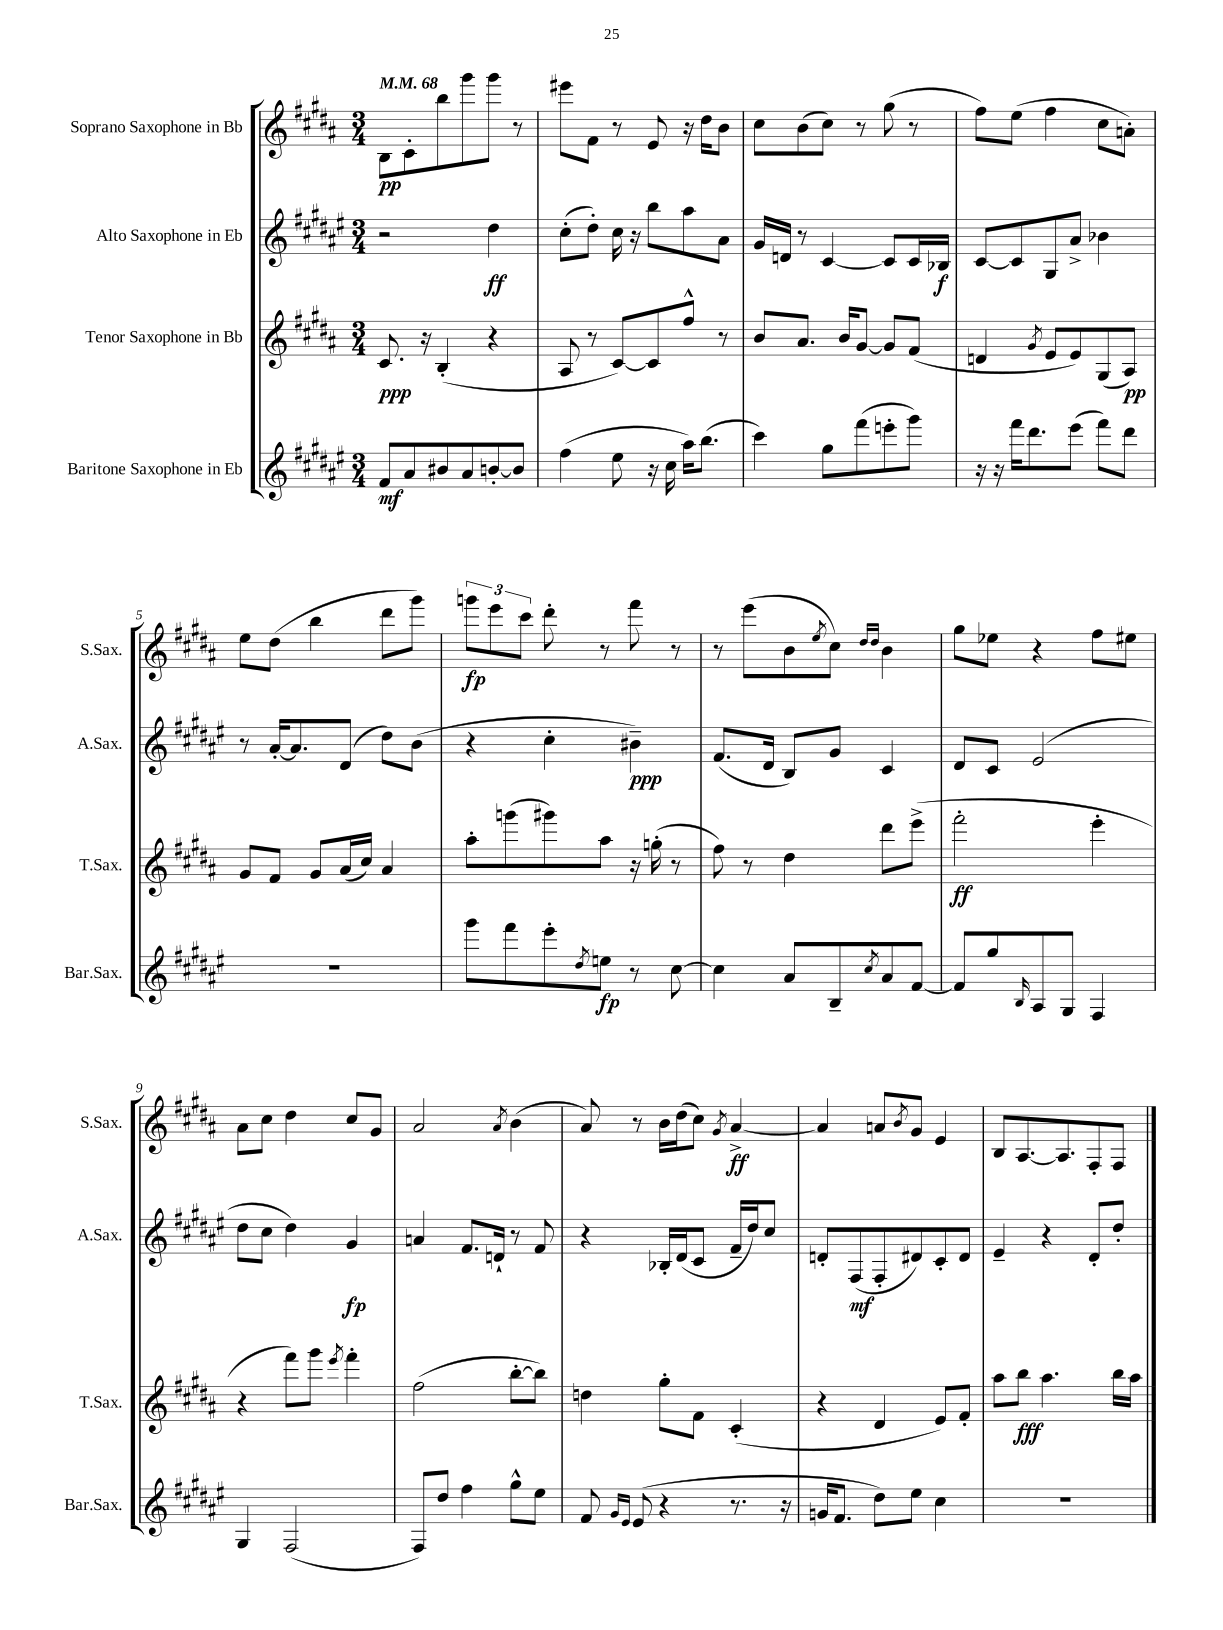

**kern	**kern	**kern	**kern
*staff4	*staff3	*staff2	*staff1
*clefG2	*clefG2	*clefG2	*clefG2
*k[f#c#g#d#a#e#]	*k[f#c#g#d#a#]	*k[f#c#g#d#a#e#]	*k[f#c#g#d#a#]
*M3/4	*M3/4	*M3/4	*M3/4
*MM68	*MM68	*MM68	*MM68
8f#/L	8.c#/	2r	8B\L
8a#/	.	.	8c#'\
.	16r	.	.
8b#/	(4B'/	.	8bb\
8a#/	.	.	8ggg#\
[8b'/	4r	4dd#\	8ggg#\J
8b/]J	.	.	8r
=	=	=	=
(4ff#\	8A#/	(8cc#'\L	8eee#\L
.	8r	8dd#'\J)	8f#\J
8ee#\	[8c#/L)	16cc#\	8r
.	.	16r	.
16r	8c#/]	8bb\L	8e/
16cc#\	.	.	.
16aa#\LK)	8ff#^^/J	8aa#\	16r
(8.bb\J	.	.	16dd#\LK
.	8r	8a#\J	8b\J
=	=	=	=
4ccc#\)	8b/L	16g#/LL	8cc#\L
.	.	16d/JJ	.
.	8.a#/J	8r	(8b\
8gg#\L	.	[4c#/	8cc#\J)
.	16b/LK	.	.
(8fff#\	[8g#/J	.	8r
8eee'\	8g#/]L	8c#/]L	(8gg#\
8ggg#\J)	(8f#/J	16c#/L	8r
.	.	16B-/JJ	.
=	=	=	=
16r	4d/	[8c#/L	8ff#\L)
16r	.	.	.
16fff#\LK	.	8c#/]	(8ee\J
8.ddd#\	.	.	.
.	8qg#/	.	.
.	8e/L	8G#/	4ff#\
(8eee#\J	8e/)	8a#^/J	.
8fff#\L)	(8G#/	4b-\	8cc#\L
8ddd#\J	8A#/J)	.	8a'\J)
=	=	=	=
2.r	8g#/L	8r	8ee\L
.	8f#/J	[16a#'/LK	(8dd#\J
.	.	8.a#/]	.
.	8g#/L	.	4bb\
.	(16a#/L	(8d#/J	.
.	16cc#/JJ)	.	.
.	4a#/	8dd#\L)	8ddd#\L
.	.	(8b\J	8ggg#\J)
=	=	=	=
8ggg#\L	8aa#'\L	4r	12ggg\L
.	.	.	12eee\
8fff#\	(8ggg\	.	.
.	.	.	12ccc#\J
8eee#'\	8ggg#\)	4cc#'\	8ddd#'\
8qdd#/	.	.	.
8ee\J	8aa#\J	.	8r
8r	16r	4b#~\)	8fff#\
.	(16gg'\	.	.
[8cc#\	8r	.	8r
=	=	=	=
4cc#\]	8ff#\)	(8.f#/L	8r
.	8r	.	(8eee\L
.	.	16d#/Jk	.
8a#/L	4dd#\	8B/L)	8b\
.	.	.	8qee/
8B~/	.	8g#/J	8cc#\J)
.	.	.	16qqdd#/LL
8qcc#/	.	.	16qqdd#/JJ
8a#/	8ddd#\L	4c#/	4b\
[8f#/J	(8eee^\J	.	.
=	=	=	=
8f#/]L	2fff#'\	8d#/L	8gg#\L
8gg#/	.	8c#/J	8ee-\J
16qqB/	.	.	.
8A#/	.	(2e#/	4r
8G#/J	.	.	.
4F#/	4eee'\	.	8ff#\L
.	.	.	8ee#\J
=	=	=	=
4G#/	4r	8dd#\L	8a#\L
.	.	8cc#\J	8cc#\J
(2F#/	8fff#\L)	4dd#\)	4dd#\
.	8ggg#\J	.	.
.	8qeee/	.	.
.	4fff#'\	4g#/	8cc#/L
.	.	.	8g#/J
=	=	=	=
8F#/L)	(2ff#\	4a/	2a#/
8dd#/J	.	.	.
4ff#\	.	8.f#/L	.
.	.	16d`/Jk	.
.	.	.	8qa#/
8gg#^^\L	[8bb'\L	8r	(4b\
8ee#\J	8bb\]J)	8f#/	.
=	=	=	=
8f#/	4dd\	4r	8a#/)
16qqg#/LL	.	.	.
16qqe#/JJ	.	.	.
(8e#/	.	.	8r
4r	8gg#'\L	16B-'/LL	16b\LL
.	.	(16d#/J	(16dd#\J
.	8f#\J	8c#/J	8cc#\J)
.	.	.	8qg#/
8.r	(4c#'/	16f#~/LL	[4a#^/
.	.	16dd#/J)	.
.	.	8cc#/J	.
16r	.	.	.
=	=	=	=
16g/LK	4r	8d'/L	4a#/]
8.f#/J	.	.	.
.	.	(8F#/	.
8dd#\L)	4d#/	8F#'/	8a/L
.	.	.	8qb/
8ee#\J	.	8d#/)	8g#/J
4cc#\	8e/L)	8c#'/	4e/
.	8f#'/J	8d#/J	.
=	=	=	=
2.r	8aa#\L	4e#~/	8B/L
.	8bb\J	.	[8.A#/
.	4.aa#\	4r	.
.	.	.	8.A#/]
.	.	8d#'/L	8F#'/
.	16bb\LL	8dd#'/J	8F#/J
.	16aa#\JJ	.	.
==	==	==	==
*-	*-	*-	*-
